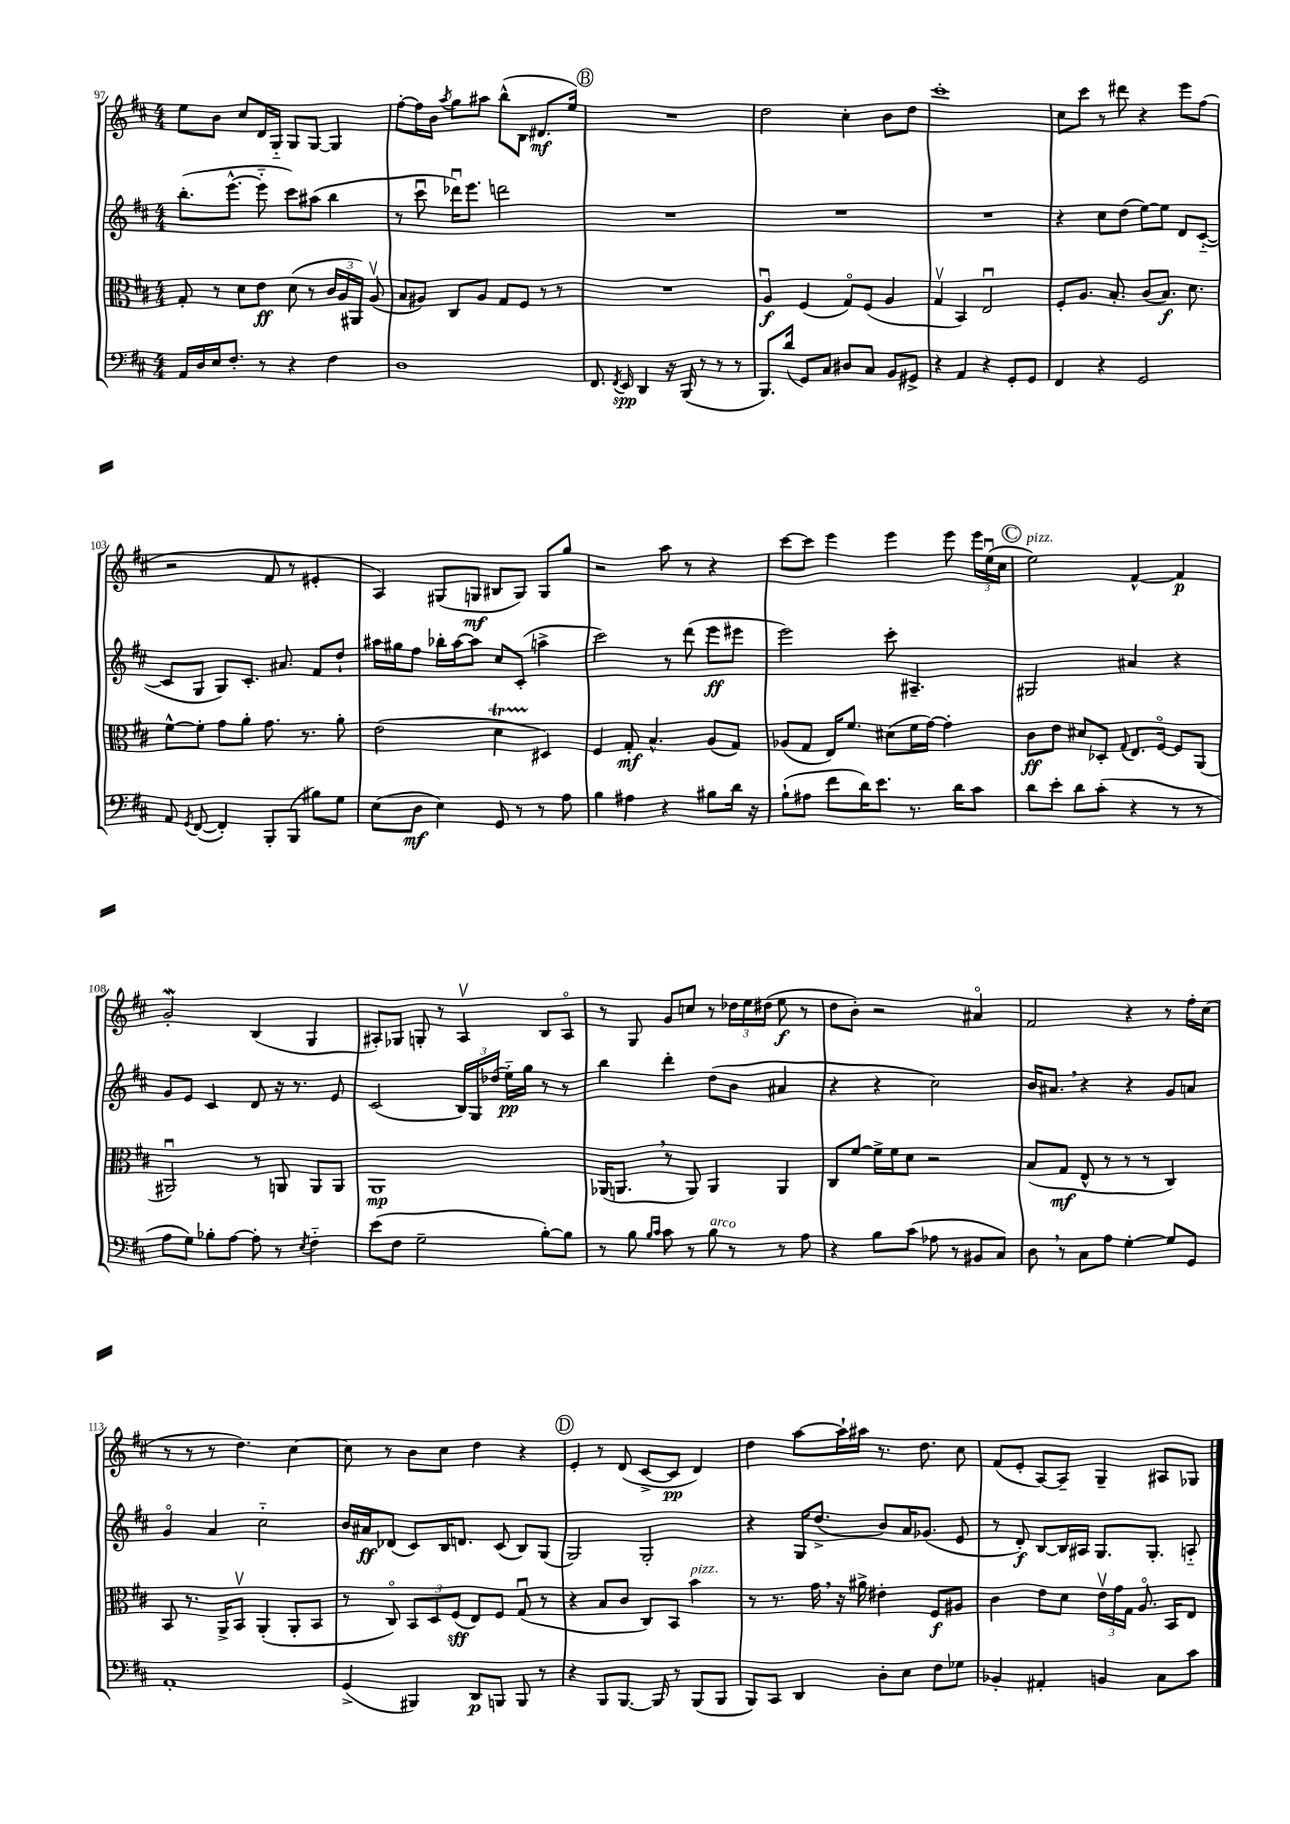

**kern	**kern	**kern	**kern
*staff4	*staff3	*staff2	*staff1
*clefF4	*clefC3	*clefG2	*clefG2
*k[f#c#]	*k[f#c#]	*k[f#c#]	*k[f#c#]
*M4/4	*M4/4	*M4/4	*M4/4
16AA/LL	8G'/	(8.bb'\L	8ee\L
16D/	.	.	.
16E/J	8r	.	8b\J
8.F#'/J	.	[8.eee^^\J	.
.	8d\L	.	8cc#/L
8r	8e\J	8eee'~\]	16d/L
.	.	.	16G'~/JJ
4r	(8d\	8ccc#\L)	8G/L
.	8r	(8aa#\J	[8G/J
4F#\	24c#/LL	4bb\	4G/]
.	24A/	.	.
.	24AA#/JJ)	.	.
.	(8Av/	.	.
=	=	=	=
1D	8B/L	8r	[8ff#'\L
.	8A#/J)	8ccc#u\	16ff#\]L
.	.	.	16b\JJ
.	.	.	8qaa/
.	8C#/L	16ddd-u\LK)	8gg\L
.	.	8.eee\J	.
.	8A#/J	.	8aa#\J
.	8G/L	2ddd\	(8bb^^\L
.	8F#/J	.	8B\J
.	8r	.	8.d#/L
.	8r	.	.
.	.	.	16ee/Jk)
=	=	=	=
8.FF#/	1r	1r	1r
8qFF#/	.	.	.
16EE/	.	.	.
4DD/	.	.	.
16r	.	.	.
(16BBB/	.	.	.
8r	.	.	.
8r	.	.	.
8r	.	.	.
=	=	=	=
8.BBB/L)	4Au/	1r	2dd\
(16d/Jk	.	.	.
8GG/L)	(4F#/	.	.
8C#/J	.	.	.
8D#/L	8Go/L)	.	4cc#'\
8C#/J	(8F#/J	.	.
8BB/L	4A/	.	8b\L
8GG#^/J	.	.	8dd\J
=	=	=	=
4r	4Gv/	1r	1ccc#'
4AA/	4BB/)	.	.
4r	2Eu/	.	.
8GG'/L	.	.	.
8GG/J	.	.	.
=	=	=	=
4FF#/	8F#'/L	4r	8cc#\L
.	8.A/J	.	8ccc#\J
4r	.	8cc#\L	8r
.	8.B'/	.	.
.	.	(8dd\J	8ddd#\
2GG/	(8c#/L	[8ee\L)	4r
.	8.B/J)	8ee\]J	.
.	.	8d/L	8eee\L
.	8.d\	.	.
.	.	([8c#'~/J	(8ff#\J
=	=	=	=
8AA/	[8f#^^\L	8c#/]L	2r
8qGG/	.	.	.
([8FF#/	8f#'\]J	8G/J	.
4FF#'/])	8g\L	8G/L)	.
.	8a'\J	8.c#'/J	.
8BBB'/L	8.g\	.	8f#/
.	.	8.a#/	.
(8BBB/J	.	.	8r
.	8.r	.	.
8B#\L)	.	8f#/L	4e#'/
8G\J	8a'\	8dd`/J	.
=	=	=	=
(8E\L	(2e\	16aa#\LL	4A/)
.	.	16gg#\J	.
8D\J	.	8ff#\J	.
4E\)	.	16bb-'\LL	(8G#/L
.	.	[16aa#\J	.
.	.	8aa#\]J	8G/J
8GG/	4d\	8cc#/L	8B#/L
8r	.	(8c#'/J	8G/J)
8r	4D#/)	4aa^\	8G/L
8A\	.	.	8gg/J
=	=	=	=
4B\	4F#/	2ccc#\)	2r
4A#\	8G'/	.	.
.	4.B^^/	.	.
4r	.	8r	8aa\
.	.	(8ddd\	8r
8B#\L	(8A/L	8eee\L	4r
16d\Jk	8G/J)	8eee#\J	.
16r	.	.	.
=	=	=	=
(8B`\L	(8A-/L	2eee\)	[8ccc#\L
8A#\J	8G/J	.	8ccc#\]J
8f#\L	16E/LK)	.	4eee\
.	8.f#/J	.	.
16d\K)	.	.	.
8.e\J	.	.	.
.	(8d#\L	8ccc#'\	4eee\
8.r	16f#\L	4.A#~/	.
.	[16g\JJ)	.	.
.	4g'\]	.	8eee\
16d\LK	.	.	.
8c#\J	.	.	24eee\LL
.	.	.	(24eeu\
.	.	.	24cc#\JJ
=	=	=	=
8d\L	8c#\L	2G#/	2ee\)
8e'\J	8e\J	.	.
8d\L	8d#/L	.	.
(8c#'\J	8D-'/J	.	.
.	8qqG/	.	.
4r	8.E/L	4a#/	[4f#^^/
.	[16F#o/Jk	.	.
8r	8F#/]L	4r	4f#/]
8r	(8AA/J	.	.
=	=	=	=
8A\L	2AA#u/)	8g/L	2g'/
8G\J)	.	8e/J	.
8B-'\L	.	4c#/	.
[8A\J	.	.	.
8A'\]	8r	8d/	(4B/
8r	8AA/	16r	.
.	.	8.r	.
8qE/	.	.	.
4F#'~\	8AA/L	.	4G/
.	8AA/J	8e/	.
=	=	=	=
(8e\L	1AA	(2c#/	8A#'/L)
8F#\J	.	.	8G-/J
2G~\	.	.	8G'/
.	.	.	8r
.	.	24B/LL)	4A#v/
.	.	24G/	.
.	.	(24dd-/JJ	.
.	.	16ee'~\LL)	.
.	.	16gg\JJ	.
[8B'\L)	.	8r	8B/L
8B\]J	.	8r	8A#o/J
=	=	=	=
8r	(16AA-/LK	4bb\	8r
.	8.AA/J	.	.
8B\	.	.	8G/
16qqB/LL	.	.	.
16qqc#/JJ	.	.	.
8c#\	8r	4ddd'\	8g/L
8r	8AA/)	.	8cc/J
8B\	4AA/	(8dd\L	8r
8r	.	8b\J	24dd-\LL
.	.	.	24ee\
.	.	.	(24dd#\JJ
8r	4AA/	4a#/	8ee\
8A\	.	.	8r
=	=	=	=
4r	8C#/L	4r	8dd\L
.	[8f#/J	.	8b'\J)
8B\L	16f#^\]LL	4r	2r
.	16f#\J	.	.
(8c#\J	8d\J	.	.
8A-\	2r	2cc#\)	.
8r	.	.	.
8BB#/L	.	.	4a#o/
8C#/J)	.	.	.
=	=	=	=
8D\	(8B/L	16b/LK	2f#/
.	.	8.a#/J	.
8r	8G/J	.	.
8C#\L	8E^^/	4r	.
8A\J	8r	.	.
[4G'\	8r	4r	4r
.	8r	.	.
8G/]L	4C#/)	8g/L	8r
8GG/J	.	8a/J	16ff#'\LL
.	.	.	(16cc#\JJ
=	=	=	=
1AA'	8BB/	4go/	8r
.	8.r	.	8r
.	.	4a/	8r
.	16AA^/LK	.	.
.	8BBv/J	.	4.dd\)
.	(4AA'/	2cc#'~\	.
.	8AA'/L	.	[4cc#\
.	8BB/J	.	.
=	=	=	=
(4GG^/	8r	16b/LL	8cc#\]
.	.	16a#/J	.
.	8C#o/)	(8d-/J	8r
4BBB#/)	12BB/L	8c#/L)	8b\L
.	12D/	.	.
.	.	16B/K	8cc#\J
.	(12F#/J	.	.
.	.	8.d/J	.
8DD/L	8E/L)	.	4dd\
8BBB/J	8F#/J	(8c#/	.
8BBB/	(8Gu/	8B/L)	4r
8r	8r	(8G/J	.
=	=	=	=
4r	4r	2G/)	4e'/
8BBB/L	8B/L	.	8r
[8.BBB/J	8c#/J	.	(8d/
.	8C#/L)	2G'/	[8c#^/L
16BBB/]	.	.	.
8r	8BB/J	.	8c#/]J
(8BBB/L	4b\	.	4d/)
8BBB/J	.	.	.
=	=	=	=
8BBB/L)	8r	4r	4dd\
8CC#/J	8.r	.	.
4DD/	.	16G/LK	[8aa\L
.	16g\	(8.dd^/J	.
.	16r	.	16aa`\]L
.	16a#^\	.	16aa#\JJ
8D'\L	4e#'\	8b/L)	8.r
8E\J	.	16a/K	.
.	.	(8.g-/J	8.dd\
8F#\L	8F#/L	.	.
8G-\J	8A#/J	8e/	8cc#\
=	=	=	=
4BB-'/	4c#\	8r	(8f#/L
.	.	8d'/)	8e'/J
4AA#'/	8e\L	[8B/L	[8A/L)
.	8d\J	16B/]L	8A~/]J
.	.	16A#/JJ	.
4BB/	24ev\LL	8.G/L	4G~/
.	24g\	.	.
.	24G\JJ	.	.
.	8.Ao/	.	.
.	.	8.G'/J	.
8C#\L	.	.	8A#/L
.	16BB/LK	.	.
8c#\J	8E/J	8A'~/	8G-/J
==	==	==	==
*-	*-	*-	*-
